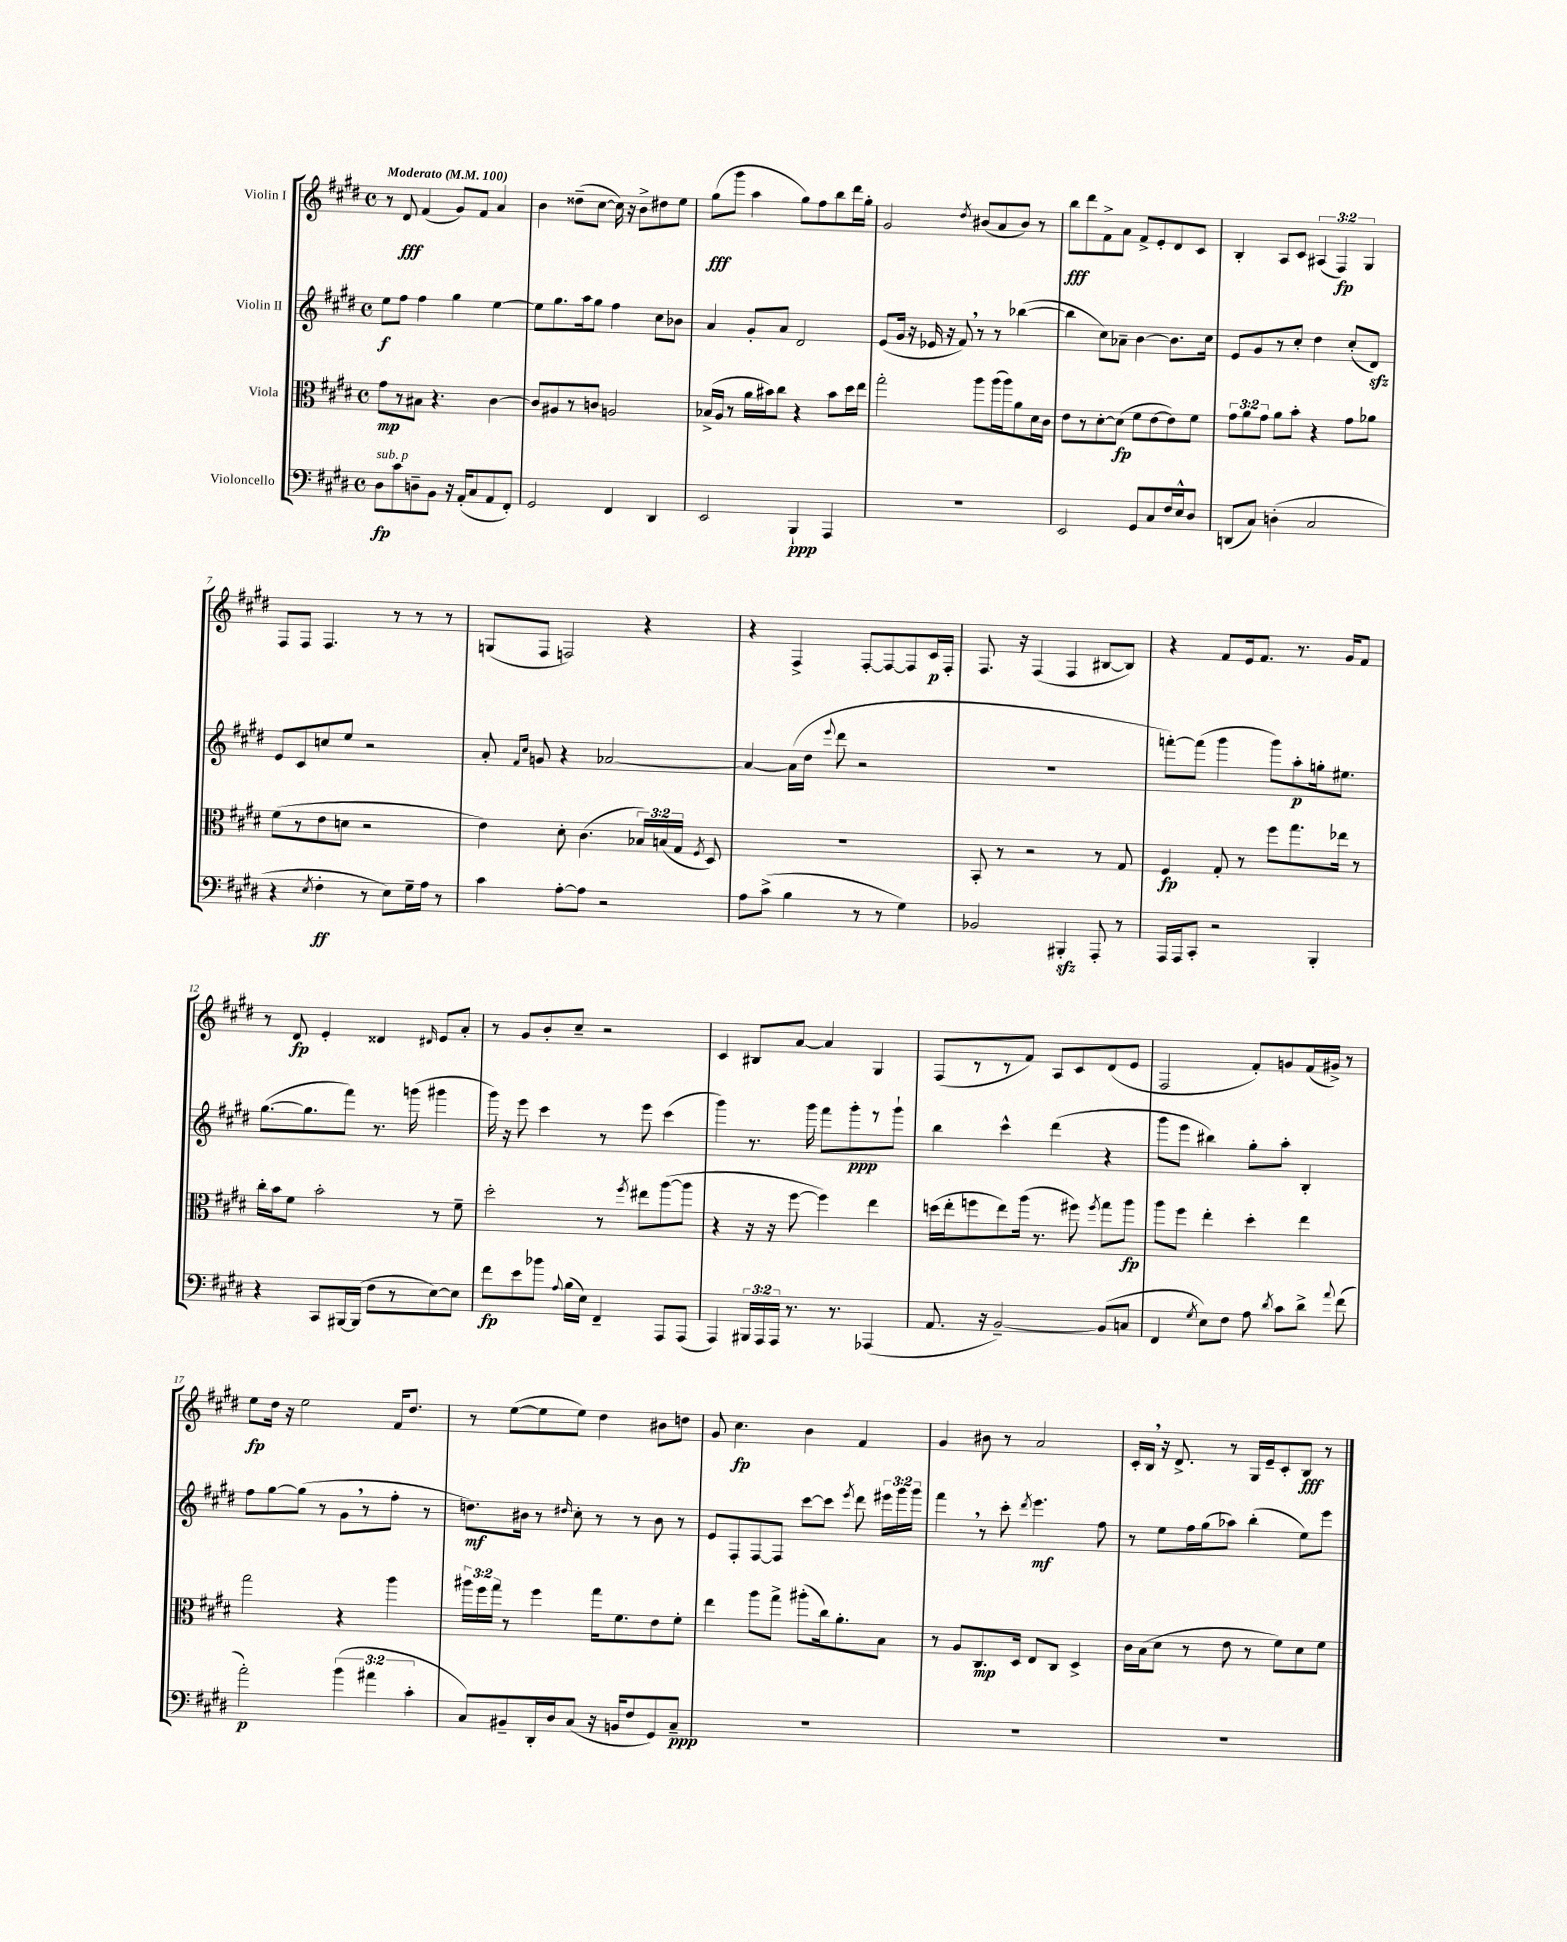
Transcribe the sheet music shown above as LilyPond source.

<<
\new StaffGroup <<
\new Staff = "s0" \with { instrumentName = "Violin I" } {
    \clef treble \key e \major \defaultTimeSignature \time 4/4 \override Staff.TupletNumber.text = #tuplet-number::calc-fraction-text \tempo "Moderato" 4 = 100
    \autoBeamOff r8 dis'8\fff fis'4( gis'8[) fis'8] a'4 |
    b'4 disis''8[--( cis''8]~ cis''16) r16 b'8[-> dis''8 e''8] |
    gis''8[\fff( gis'''8] a''4 gis''8[) fis''8 b''8 dis'''16 gis''16]-. |
    gis'2 \acciaccatura { dis''8 } bis'8[( a'8 bis'8]) r8 |
    b''8[\fff dis'''8 fis'8-> a'8] fis'8[-> e'8-. dis'8 cis'8] |
    b4-. a8[ cis'8] \tuplet 3/2 { ais4( fis4\fp) gis4 } |
    fis8[ fis8] fis4. r8 r8 r8 |
    g8[( fis8] f2) r4 |
    r4 fis4-> fis8[~-. fis8~ fis8 cis'16\p fis16]-. |
    fis8. r16 fis4( fis4 bis8[~ bis8]) |
    r4 fis'8[ e'16 fis'8.] r8. gis'16[ fis'8] |
    r8 dis'8\fp e'4-. disis'4 \grace { dis'16 } e'8[ a'8]-. |
    r8 gis'8[ b'8-. cis''8]-- r2 |
    cis'4 bis8[ a'8]~ a'4 gis4 |
    fis8[( r8 r8 fis'8]) a8[ cis'8 dis'8( e'8] |
    fis2 fis'8[-.) g'8 fis'16( gis'16]->) r8 |
    e''8[\fp dis''16] r16 e''2 fis'16[ dis''8.] |
    r8 e''8[~( e''8 e''8]) dis''4 bis'8[ d''8] |
    gis'8 cis''4.\fp b'4 fis'4 |
    gis'4 bis'8 r8 a'2 |
    cis'16[-. b16] \breathe r16 dis'8.-> r8 gis16[ e'16-- cis'8-. b8]\fff r8 \bar "|." |
}
\new Staff = "s1" \with { instrumentName = "Violin II" } {
    \clef treble \key e \major \defaultTimeSignature \time 4/4 \override Staff.TupletNumber.text = #tuplet-number::calc-fraction-text
    \autoBeamOff e''8[\f fis''8] fis''4 gis''4 e''4~ |
    e''8[ gis''8. a''16 gis''8] fis''4 cis''8[ bes'8] |
    a'4 gis'8[-. a'8] dis'2 |
    e'8[( gis'16] r16 ees'16 r16 fis'8) \breathe r8 r8 bes''4~( |
    bes''4 cis''8[) aes'8]-- b'4~ b'8.[ cis''16] |
    e'8[ gis'8 r8 cis''8]-. dis''4 cis''8[-.( dis'8]\sfz) |
    e'8[ cis'8 c''8 e''8] r2 |
    a'8-. \grace { fis'16[ cis''16] } g'8 r4 aes'2~ |
    aes'4~ aes'16[( dis''16] \appoggiatura { e'''8 } dis'''8 r2 |
    R1 |
    f'''8[~-.) f'''8]( gis'''4 gis'''8[) a''8-.\p g''16-. eis''8.] |
    gis''8.[~( gis''8. fis'''8]) r8. g'''16( gis'''4 |
    gis'''16) r16 e'''8 cis'''4 r8 e'''8 cis'''4( |
    gis'''4) r8. gis'''16 fis'''8[ gis'''8-.\ppp r8 gis'''8]-! |
    b''4 cis'''4-^ dis'''4( r4 |
    gis'''8[ e'''8] bis''4) gis''8[-. a''8]-. b4-. |
    fis''8[ gis''8~ gis''8]( r8 gis'8[ \breathe r8 fis''8]-. r8 |
    d''8.[\mf) bis'16] r8 \grace { dis''16 } cis''8-. r8 r8 bis'8 r8 |
    e'8[ fis8-. fis8~ fis8] cis'''8[~ cis'''8] \acciaccatura { e'''8 } dis'''8 \tuplet 3/2 { eis'''16[ gis'''16 gis'''16] } |
    fis'''4 \breathe r8 cis'''8-. \acciaccatura { dis'''8 } e'''4.\mf fis''8 |
    r8 e''8[ fis''16 gis''16( aes''8]) b''4-.( e''8[) e'''8] \bar "|." |
}
\new Staff = "s2" \with { instrumentName = "Viola" } {
    \clef alto \key e \major \defaultTimeSignature \time 4/4 \override Staff.TupletNumber.text = #tuplet-number::calc-fraction-text
    \autoBeamOff gis'8[\mp r8 bis8] r4. cis'4~ |
    cis'8[ ais8 r8 c'8] a2 |
    bes16[->( a16] r8 a'16[ bis'16) cis''8] r4 bis'8[ dis''16 e''16] |
    gis''2-. a''8[ a''16( a''16) a'8 dis'16 cis'16] |
    e'8[ r8 dis'8~-. dis'8]\fp( fis'8[ e'8~ e'8) fis'8] |
    \tuplet 3/2 { gis'8[ a'8 gis'8] } a'8[ b'8]-. r4 gis'8[ aes'8] |
    fis'8[( r8 e'8 d'8] r2 |
    e'4) dis'8-. cis'4.( \tuplet 3/2 { bes16[) b16( gis16] } \acciaccatura { fis8 } dis8) |
    R1 |
    b,8-. r8 r2 r8 gis8 |
    fis4\fp gis8-. r8 fis''8[ gis''8. ees''16] r8 |
    cis''16[-. b'16 fis'8] b'2-. r8 fis'8-- |
    dis''2-. r8 \acciaccatura { fis''8 } eis''8[ a''8~( a''8] |
    r4 r16 r16 fis''8~ fis''4) e''4 |
    d''16[( e''16-. f''8 e''8) a''16]( r8. fis''8) \acciaccatura { fis''8 } gis''8[ a''8]\fp |
    a''8[ fis''8] e''4-. dis''4-. e''4 |
    gis''2 r4 a''4 |
    \tuplet 3/2 { ais''16[ fis''16 gis''16] } r8 fis''4 gis''16[ fis'8. e'8 fis'8]-. |
    e''4 a''8[ gis''8]-> ais''8[-.( cis''16) a'8.-. b8] |
    r8 a8[ cis8.\mp dis16] e8[ cis8] dis4-> |
    cis'16[ b16( dis'8] r8 e'8 r8 fis'8[) dis'8 fis'8] \bar "|." |
}
\new Staff = "s3" \with { instrumentName = "Violoncello" } {
    \clef bass \key e \major \defaultTimeSignature \time 4/4 \override Staff.TupletNumber.text = #tuplet-number::calc-fraction-text
    \autoBeamOff dis8[\fp^\markup { \italic "sub. p" } cis'8 d8-- b,8] r16 a,16[-.( cis8 a,8 fis,8]-.) |
    gis,2 fis,4 dis,4 |
    e,2 b,,4-!\ppp a,,4 |
    R1 |
    e,2 gis,8[ cis8 fis16 e16-^ dis8] |
    d,8[( cis8]) d4-.( cis2 |
    r4 \acciaccatura { e8 } fis4-.\ff r8 e8[) gis16-- a16] r8 |
    cis'4 a8[~-. a8] r2 |
    a8[ cis'8]->( b4 r8 r8 gis4) |
    bes,2 bis,,4-.\sfz a,,8-. r8 |
    a,,16[ a,,16 cis,8]-. r2 b,,4-. |
    r4 cis,8[ bis,,16~ bis,,16]( fis8[ r8 e8~) e8] |
    fis'8[\fp e'8 bes'8] \appoggiatura { a8 } b16[( e16]) fis,4-- a,,8[ a,,8]( |
    a,,4) \tuplet 3/2 { bis,,16[ a,,16 a,,16] } r8. r8. aes,,4( |
    a,8. r16 b,2~--) b,8[( c8] |
    fis,4 \acciaccatura { gis8 } e8[) fis8] a8 \acciaccatura { dis'8 } cis'8[ dis'8]-> \appoggiatura { a'8 } fis'8( |
    a'2-.\p) \tuplet 3/2 { b'4( ais'4 cis'4-. } |
    cis8[) bis,8-- dis,16-. dis16 cis8]( r16 b,16[ fis8 gis,8) cis8]--\ppp |
    R1 |
    R1 |
    R1 \bar "|." |
}
>>
>>
